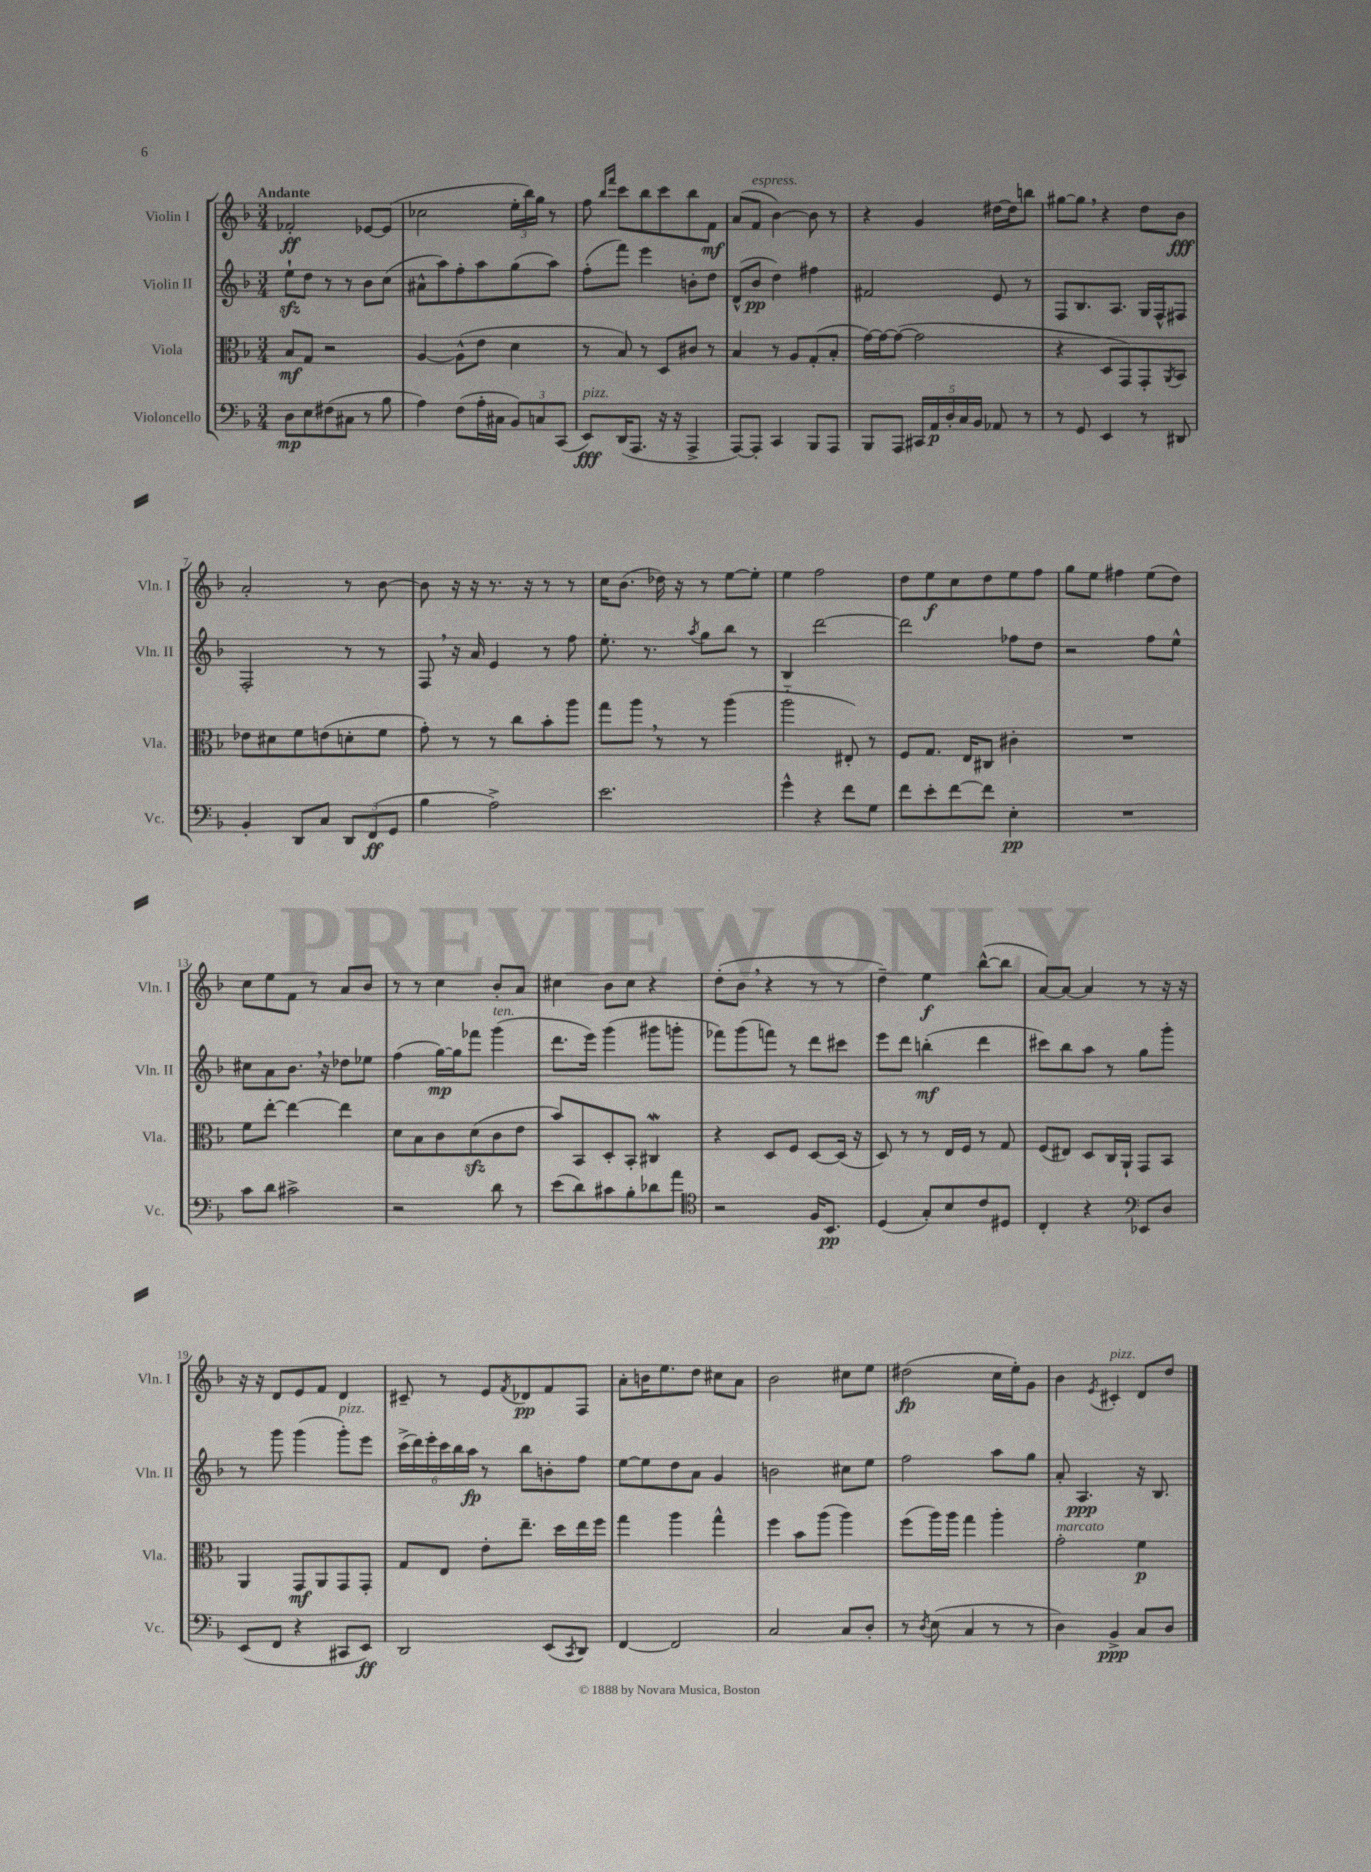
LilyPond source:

<<
\new StaffGroup <<
\new Staff = "s0" \with { instrumentName = "Violin I" shortInstrumentName = "Vln. I" } {
    \clef treble \key f \major \numericTimeSignature \time 3/4 \tempo "Andante"
    fes'2-.\ff ees'8~ ees'8( |
    ces''2 \tuplet 3/2 { e''16-. bes''16) g''16 } r8 |
    f''8 \grace { bes''16 f'''16 } c'''8 bes''8 c'''8 bes''8 f'8\mf |
    a'8( f'8^\markup { \italic "espress." } bes'4~) bes'8 r8 |
    r4 g'4 dis''16~ dis''16 b''8 |
    gis''8~ gis''8 \breathe r4 d''8 bes'8\fff |
    a'2-. r8 bes'8~ |
    bes'8 r16 r16 r8. r16 r8 r8 |
    c''16 bes'8.( des''16) r16 r8 e''8~ e''8-. |
    e''4 f''2 |
    d''8 e''8\f c''8 d''8 e''8 f''8 |
    g''8 e''8 fis''4 e''8( d''8) |
    c''8 e''8 f'8 r8 a'8 bes'8 |
    r8 r8 c''4 bes'8-. a'8 |
    cis''4 bes'8 cis''8 r4 |
    d''8-.( bes'8 \breathe r4 r8 r8 |
    d''4--) e''4\f bes''8~-^( bes''8 |
    a'8~) a'8~ a'4 r8 r16 r16 |
    r16 r16 d'8 e'8 f'8 d'4 |
    cis'8-- r8 e'8 \acciaccatura { f'8 } des'8\pp f'8 f8 |
    a'8-. b'16 e''8. d''8 cis''8 a'8 |
    bes'2 cis''8 e''8 |
    dis''2\fp( c''16 e''16-.) g'8 |
    bes'4 \acciaccatura { e'8 } cis'4-.^\markup { \italic "pizz." } d'8 d''8 \bar "|." |
}
\new Staff = "s1" \with { instrumentName = "Violin II" shortInstrumentName = "Vln. II" } {
    \clef treble \key f \major \numericTimeSignature \time 3/4
    e''8-!\sfz d''8 r8 r8 bes'8 c''8( |
    ais'8-^ a''8) f''8-. a''8 g''8( a''8) |
    f''8-.( f'''8) e'''4 b'8-. d''8 |
    d'8-^( bes'8\pp d''4) fis''4 |
    fis'2 e'8 r8 |
    f8 bes8. a8. g16 f16-^ fis8 |
    f2-. r8 r8 |
    f8 \breathe r16 a'16 e'4 r8 f''8 |
    e''8.-. r8. \acciaccatura { a''8 } g''8 bes''8 r8 |
    bes4 d'''2~ |
    d'''2 fes''8 d''8 |
    r2 f''8 e''8-^ |
    cis''8 a'8 bes'8. \breathe r16 des''8 ees''8 |
    f''4( g''16~\mp) g''16 fes'''8 g'''4^\markup { \italic "ten." }( |
    d'''8. e'''16) g'''4( gis'''8 g'''8-. |
    fes'''8) g'''8( f'''8) r8 d'''8 cis'''8 |
    e'''8 d'''8 b''4-.\mf( d'''4 |
    cis'''8) bes''8 a''8 r8 g''8 g'''8-. |
    r8 g'''8 g'''4( g'''8-.^\markup { \italic "pizz." }) e'''8 |
    \tuplet 6/4 { c'''16->( d'''16) e'''16-. c'''16 bes''16 a''16\fp } r8 bes''8 b'8-. f''8 |
    e''8~ e''8 d''8 a'8 g'4 |
    b'2 cis''8 e''8 |
    f''2 a''8 g''8 |
    a'8-. a4.\ppp r16 bes8. \bar "|." |
}
\new Staff = "s2" \with { instrumentName = "Viola" shortInstrumentName = "Vla." } {
    \clef alto \key f \major \numericTimeSignature \time 3/4
    bes8\mf g8 r2 |
    a4~ a8-^( e'8 d'4 |
    r8 bes8) r8 d8 cis'8 r8 |
    bes4 r8 a8 g8-.( bes8-. |
    g'16~) g'16~ g'8~( g'2 |
    r4 d8 g,8) g,8-. \acciaccatura { a,8 } bes,8 |
    ees'8 dis'8 f'8 e'8( d'8-. f'8 |
    g'8-.) r8 r8 c''8 bes'8-. a''8 |
    g''8 a''8 \breathe r8 r8 a''4( |
    a''2-_ eis8-.) r8 |
    f8 g8. e16 cis8 cis'4-. |
    R2. |
    f'8 e''8~-. e''4~ e''4 |
    d'8 bes8 c'8 d'8\sfz( c'8 e'8 |
    bes'8) bes,8 d8-. bes,8-. cis4\mordent |
    r4 d8 f8 d8~ d16( r16 |
    d8) r8 r8 e16 f16 r8 g8 |
    f8( eis8) d8 c16 a,16-! g,8 bes,8 |
    a,4 g,8\mf a,8 g,8 g,8-. |
    g8 e8 e'8-. e''8.-- d''16 e''16 f''16 |
    g''4 a''4 g''4-^ |
    f''4 bes'8 a''8( a''4) |
    f''8( a''16) a''16 g''4 a''4-. |
    g'2-.^\markup { \italic "marcato" } f'4\p \bar "|." |
}
\new Staff = "s3" \with { instrumentName = "Violoncello" shortInstrumentName = "Vc." } {
    \clef bass \key f \major \numericTimeSignature \time 3/4
    d8\mp e8 fis8( cis8 r8 bes8 |
    a4) f8( a16-. cis16 \tuplet 3/2 { bes,8) c8 c,8( } |
    e,8\fff^\markup { \italic "pizz." }) d,16( a,,8. r16 r16 a,,4-> |
    a,,8~) a,,8-. c,4 bes,,8 a,,8 |
    bes,,8 a,,8 \tuplet 5/4 { cis,16 a,16\p d16-. c16 bes,16 } aes,8 r8 |
    r8 g,8 e,4 r8 dis,8 |
    bes,4-. d,8 c8 \tuplet 3/2 { d,8 f,8\ff( g,8 } |
    bes4 a2->) |
    e'2. |
    g'4-^ r4 f'8 g8 |
    f'8 e'8-. f'8~ f'8 e4-.\pp |
    R2. |
    c'8 d'8 cis'2-> |
    r2 d'8 r8 |
    e'8( d'8) cis'8 bes8-. des'8 a'8 |
    \clef tenor r2 f16 bes,8.\pp |
    d4( g8-.) bes8 c'8 dis8 |
    c4-. r4 \clef bass ees,8 d8 |
    e,8( f,8 r4 cis,8 e,8\ff) |
    d,2 e,8( \acciaccatura { c,8 } d,8) |
    f,4~ f,2 |
    c2 c8 d8-. |
    r8 \acciaccatura { d8 } e8( c4 r8 r8 |
    d4) bes,4->\ppp c8 d8 \bar "|." |
}
>>
>>
